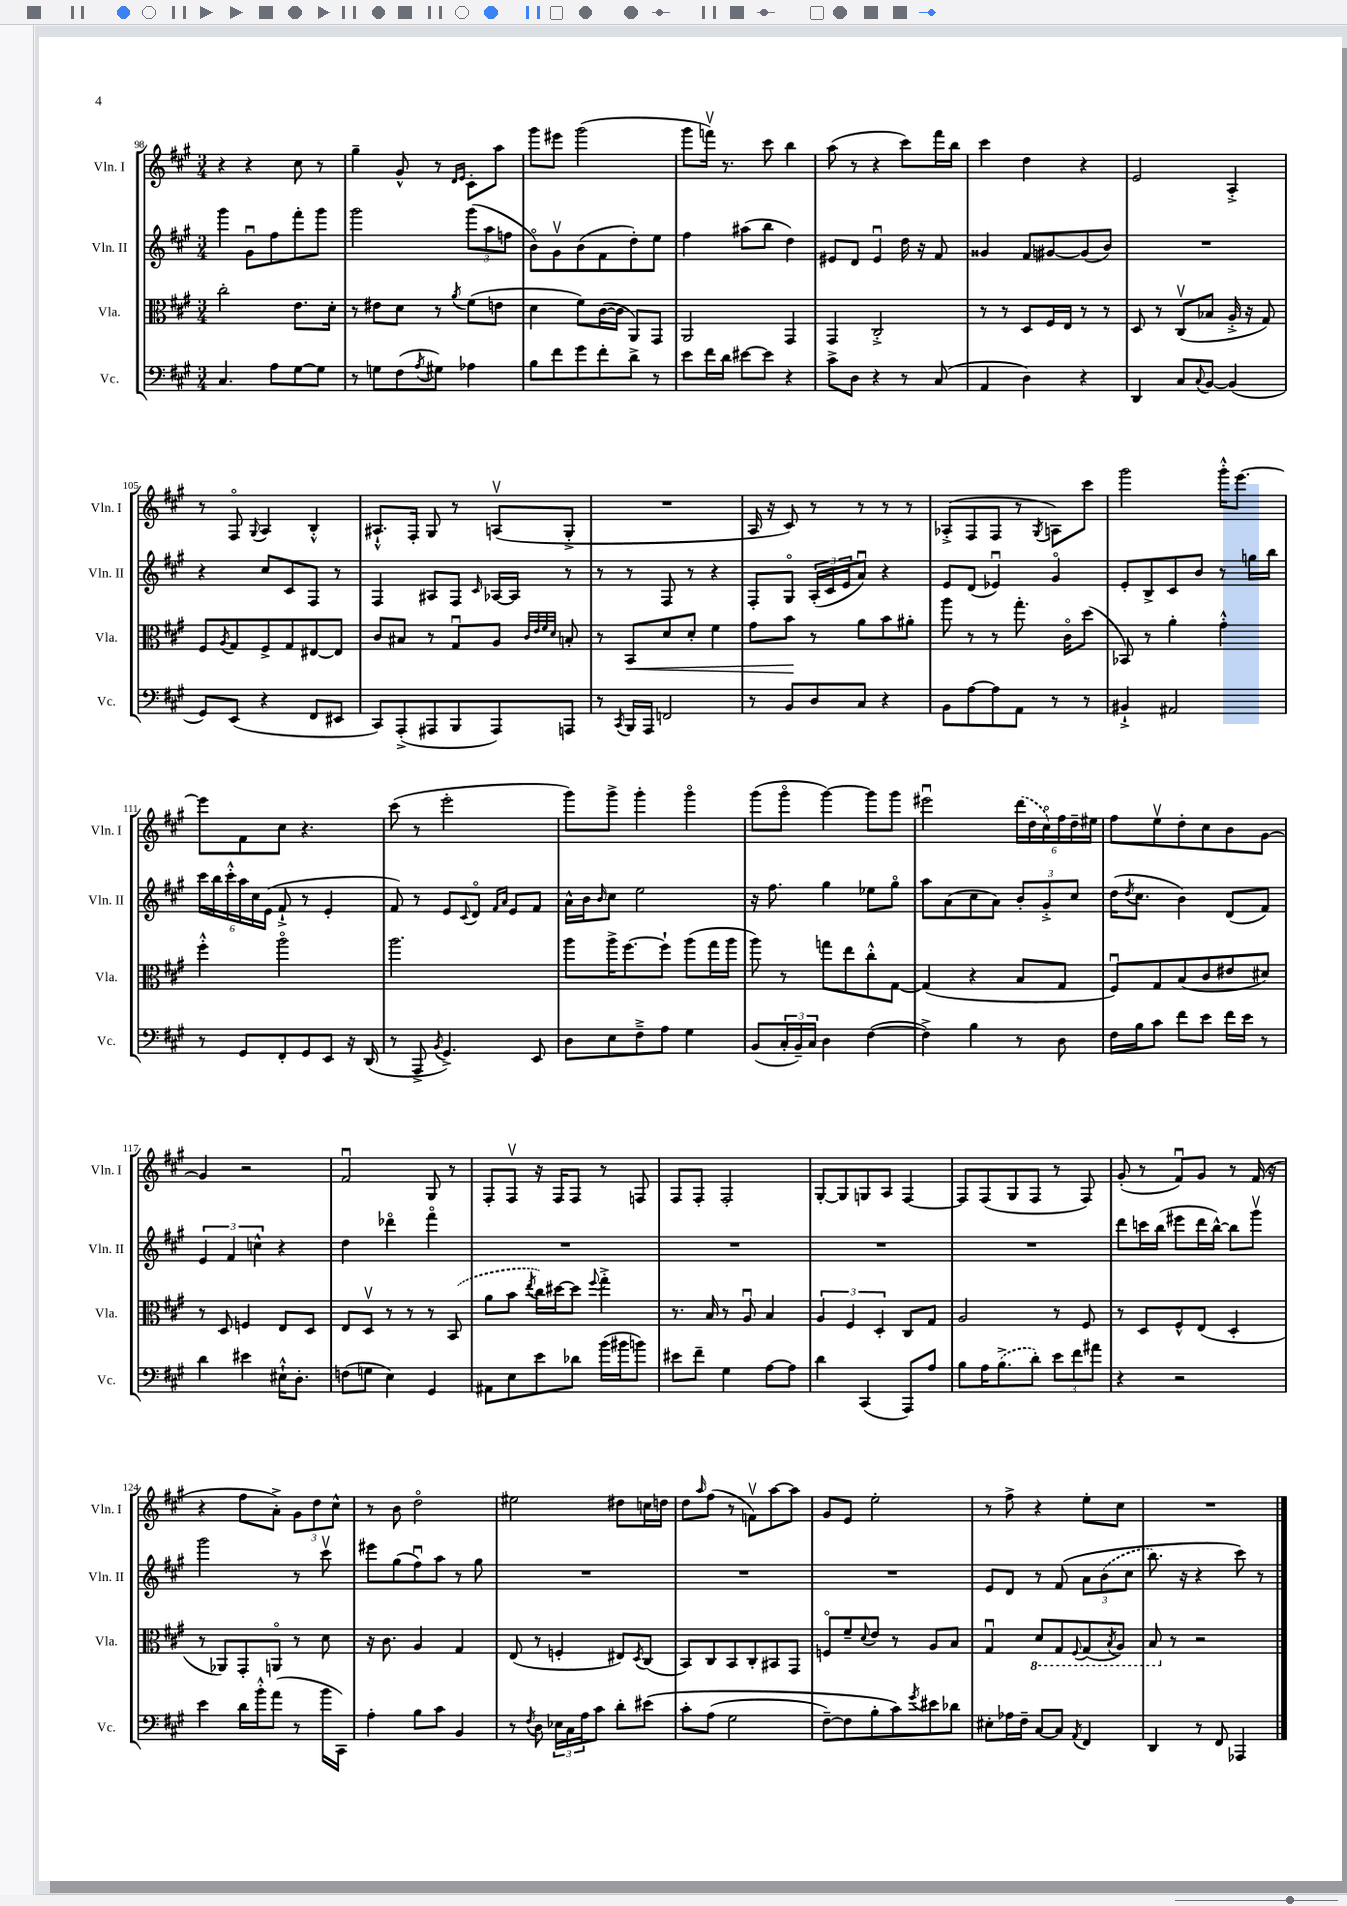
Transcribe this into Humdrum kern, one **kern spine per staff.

**kern	**kern	**dynam	**kern	**kern
*part4	*part3	*part3	*part2	*part1
*staff4	*staff3	*staff3	*staff2	*staff1
*I"Vc.	*I"Vla.	*	*I"Vln. II	*I"Vln. I
*I'Vc.	*I'Vla.	*	*I'Vln. II	*I'Vln. I
*clefF4	*clefC3	*	*clefG2	*clefG2
*k[f#c#g#]	*k[f#c#g#]	*	*k[f#c#g#]	*k[f#c#g#]
*M3/4	*M3/4	*	*M3/4	*M3/4
=98	=98	=98	=98	=98
4.C#/	2cc#'\	.	4ggg#\	4r
.	.	.	8g#u\L	4r
8A\L	.	.	8ff#\	.
[8G#\	8.e\L	.	8fff#'\	8cc#\
8G#\J]	.	.	8ggg#\J	8r
.	16d'\Jk	.	.	.
=99	=99	=99	=99	=99
8r	8r	.	2ggg#\	4gg#~\
8Gn\L	8e#X\L	.	.	.
(8F#\	8d\J	.	.	8g#^^/
8qA/	.	.	.	.
8G#X\J)	8r	.	.	8r
.	.	.	.	16qqd/LL
.	8qa/	.	.	16qqe/JJ
4A-X\	(8f#\L	.	(12ggg#\L	8c#'\L
.	.	.	12aa\	.
.	8en\J	.	.	8aa\J
.	.	.	12ffn\J	.
=100	=100	=100	=100	=100
8B\L	4d\	.	8b\L)	8ggg#\L
8f#\	.	.	8g#v\	8eee#X\J
8g#\	8f#\L)	.	(8b\	(2ggg#\
8f#'\	([16c#\L	.	8f#\	.
.	16c#\JJ]	.	.	.
8d^\J	8AA/L)	.	8dd'\)	.
8r	8GG#/J	.	8ee\J	.
=101	=101	=101	=101	=101
8e\L	2AA/	.	4ff#\	8ggg#\L
16f#\L	.	.	.	16fffnv\Jk)
16d\JJ	.	.	.	8.r
[8e#X\L	.	.	(8aa#X\L	.
8e#\J]	.	.	8bb\J	8ccc#\
4r	4GG#/	.	4dd\)	4bb\
=102	=102	=102	=102	=102
8c#^\L	4GG#/	.	8e#X/L	(8aa\
8D\J	.	.	8d/J	8r
4r	2C#'^/	.	4e#u/	4r
8r	.	.	16dd\	8ccc#\L)
.	.	.	16r	.
(8C#/	.	.	8f#/	16fff#\L
.	.	.	.	16bb\JJ
=103	=103	=103	=103	=103
4AA/	8r	.	4g##X/	4ccc#\
.	8r	.	.	.
4D\)	8D/L	.	8f#/L	4dd\
.	16F#/L	.	[8g#X/	.
.	16E/JJ	.	.	.
4r	8r	.	(8g#/]	4r
.	8r	.	8b/J)	.
=104	=104	=104	=104	=104
4DD/	8D/	.	2.r	2e/
.	8r	.	.	.
8C#/L	(8C#v/L	.	.	.
8qqC#/	.	.	.	.
[8BB/J	8B-X/J	.	.	.
(4BB/]	16A'^/	.	.	4A'^/
.	16r	.	.	.
.	8G#/)	.	.	.
!!LO:LB:g=z
=105	=105	=105	=105	=105
8GG#/L)	8F#/L	.	4r	8r
.	8qA/	.	.	.
(8EE/J	8G#/	.	.	8F#/
.	.	.	.	8qqG#/
4r	8F#^/	.	8cc#/L	4A/
.	8G#/	.	8c#/	.
8FF#/L	[8E#X/	.	8F#/J	4B'^^/
8EE#X/J	8E#/J]	.	8r	.
=106	=106	=106	=106	=106
8CC#/L)	8c#/L	.	4F#/	8.A#X`^^/L
(8AAA'^/	8B#X/J	.	.	.
.	.	.	.	16F#'/Jk
8AAA#X/	8r	.	8A#X/L	8G#/
8BBB/	8G#u/L	.	8F#/J	8r
.	.	.	16qqc#/	.
8AAA#/)	8A/J	.	[16A-X/LL	(8Anv/L
.	.	.	16A-/JJ]	.
.	32qqc#/LLL	.	.	.
.	32qqe/	.	.	.
.	32qqf#/	.	.	.
.	32qqd/JJJ	.	.	.
8AAAn/J	8Bn'/	.	8r	8G#'^/J
=107	=107	=107	=107	=107
8r	8r	.	8r	2.r
8qCC#/	.	.	.	.
!	!	!LO:HP:b	!	!
16BBB/LL	8BB/L	<	8r	.
16AAA/JJ	.	.	.	.
2FFn/	8d/	.	8F#/	.
.	8d'/J	.	8r	.
.	4f#\	.	4r	.
=108	=108	=108	=108	=108
8r	8g#\L	.	8F#'/L	16A/
.	.	.	.	16r
8BB/L	8b\J	.	8G#/J	8c#/)
8D/	8r	[	(24A'/LL	8r
.	.	.	24c#/	.
.	.	.	24e/J	.
8C#/J	8a\L	.	8au/J)	8r
4r	8b\	.	4r	8r
.	8a#X'\J	.	.	8r
=109	=109	=109	=109	=109
8BB\L	8aa\	.	8e/L	(8A-X'^/L
[8A\	8r	.	(8d/J	8F#/
8A\]	8r	.	4e-Xu/)	8F#/J
8AA\J	8.gg#'\	.	.	8r
.	.	.	.	8qG#/
8r	.	.	4g#/	8An\L)
.	16c#\KL	.	.	.
8r	(8dd\J	.	.	8ccc#\J
=110	=110	=110	=110	=110
4BB#X`^/	8BB-X/)	.	8e'/L	2ggg#\
.	8r	.	8B^/	.
2AA#X/	4a'\	.	8c#/	.
.	.	.	8b/J	.
.	4g#'^^\	.	8r	16ggg#'^^\KL
.	.	.	.	[8.eee\J
.	.	.	16ggn\LL	.
.	.	.	16bb\JJ	.
!!LO:LB:g=z
=111	=111	=111	=111	=111
8r	4ff#'^^\	.	24ccc#\LL	8eee\L]
.	.	.	24bb\	.
.	.	.	24ccc#'^^\	.
8GG#/L	.	.	24aa\	8f#\
.	.	.	24cc#\	.
.	.	.	(24e\JJ	.
8FF#'/	2aa\	.	8f#`^/	8cc#\J
8GG#/	.	.	8r	4.r
8EE/J	.	.	4e'/	.
16r	.	.	.	.
(16DD/	.	.	.	.
=112	=112	=112	=112	=112
8r	2.aa\	.	8f#/)	(8ccc#\
8AAA^/	.	.	8r	8r
8qBB/	.	.	.	.
4.GG#^/)	.	.	8e/L	2eee'\
.	.	.	8qqc#/	.
.	.	.	8d/J	.
.	.	.	16qqf#/LL	.
.	.	.	16qqa/JJ	.
.	.	.	8e/L	.
8EE/	.	.	8f#/J	.
=113	=113	=113	=113	=113
8D\L	8aa\L	.	16a^^\LL	8ggg#\L)
.	.	.	16b\J	.
.	.	.	16qqb/	.
8E\	16aa^\K	.	8cc#\J	8ggg#^\J
.	[8.ff#\	.	.	.
8F#~^\	.	.	2ee\	4ggg#'\
8A\J	8ff#`\J]	.	.	.
4G#\	(8aa\L	.	.	4ggg#\
.	16gg#\L	.	.	.
.	16aa\JJ	.	.	.
=114	=114	=114	=114	=114
(8BB/L	8aa\)	.	16r	(8ggg#\L
.	.	.	8.ff#\	.
24C#'/L	8r	.	.	8ggg#\J
24BB~/)	.	.	.	.
24C#/JJ	.	.	.	.
4D\	8ggn\L	.	4gg#\	[4ggg#\)
.	8ee\	.	.	.
([4F#\	8cc#'^^\	.	8ee-X\L	8ggg#\L]
.	[8G#\J	.	8gg#\J	8ggg#\J
=115	=115	=115	=115	=115
4F#^\])	(4G#/]	.	8aa\L	2eee#Xu\
.	.	.	(8a\	.
4B\	4r	.	8cc#\	.
.	.	.	8a\J)	.
8r	8B/L	.	12b'/L	(24ddd\LL
.	.	.	.	24dd\
.	.	.	12g#'^/	24cc#\)
8D\	8G#/J	.	.	24ff#\
.	.	.	12cc#/J	24dd~\
.	.	.	.	24ee#X\JJ
=116	=116	=116	=116	=116
16F#\LL	8F#u/L)	.	(16dd\KL	8ff#\L
.	.	.	8qdd/	.
16B\J	.	.	8.cc#\J	.
8c#\J	8G#/	.	.	8eev\
8f#\L	(8B/	.	4b\)	8dd'\
8e\J	8c#/	.	.	8cc#\
16f#\LL	8e#X/	.	(8d/L	8b\
16e\JJ	.	.	.	.
8r	8d#X/J)	.	8f#/J)	[8g#\J
!!LO:LB:g=z
=117	=117	=117	=117	=117
4d\	8r	.	6e/	4g#/]
.	8D/	.	.	.
.	.	.	6f#/	.
4e#X\	4Fn/	.	.	2r
.	.	.	6ccn^^\	.
16E#X`^^\KL	8E/L	.	4r	.
8.D'\J	.	.	.	.
.	8D/J	.	.	.
=118	=118	=118	=118	=118
(8Fn\L	8E/L	.	4dd\	2f#u/
8Gn\J	8Dv/J	.	.	.
4E\)	8r	.	4ddd-X\	.
.	8r	.	.	.
4GG#/	8r	.	4fff#\	8G#/
.	(8BB/	.	.	8r
=119	=119	=119	=119	=119
8AA#X\L	8a\L	.	2.r	8F#'/L
8E\	8b\J	.	.	8F#v/J
.	8qee/	.	.	.
8e\	16cc#\LL)	.	.	16r
.	[16dd#X\J	.	.	16F#/KL
8d-X\J	8dd#\J]	.	.	8F#/J
.	8qqff#/	.	.	.
(16b\LL	4gg#'^\	.	.	8r
16b#X\J	.	.	.	.
8bn\J)	.	.	.	8Fn/
=120	=120	=120	=120	=120
8e#X\L	8.r	.	2.r	8F#/L
8f#~\J	.	.	.	8F#'/J
.	16B/	.	.	.
4G#\	8r	.	.	2F#'/
.	8Au/	.	.	.
[8A\L	4B/	.	.	.
8A\J]	.	.	.	.
=121	=121	=121	=121	=121
4d\	6A/	.	2.r	[8G#'/L
.	.	.	.	8G#/]
.	6F#/	.	.	.
(4CC#/	.	.	.	8Gn/
.	6D'/	.	.	.
.	.	.	.	8A/J
8AAA/L)	8C#/L	.	.	[4F#/
8A/J	8G#/J	.	.	.
=122	=122	=122	=122	=122
8B\L	2A/	.	2.r	8F#/L]
16A\K	.	.	.	(8F#/
(8.B^\	.	.	.	.
.	.	.	.	8G#/
8d'\J)	.	.	.	8F#/J
12e\L	8r	.	.	8r
12f#\	.	.	.	.
.	8F#/	.	.	8F#/)
12a#X\J	.	.	.	.
=123	=123	=123	=123	=123
4r	8r	.	8ddd\L	(8g#'/
.	8D/L	.	16cccn\L	8r
.	.	.	(16bb\JJ	.
2r	8F#^^/	.	8eee#X\L	8f#u/L)
.	(8E/J	.	16ddd\L	8g#/J
.	.	.	[16bb^^\JJ)	.
.	4D'/	.	8bb\L]	8r
.	.	.	8ggg#v\J	(16f#/
.	.	.	.	16r
!!LO:LB:g=z
=124	=124	=124	=124	=124
4e\	8r	.	2ggg#\	4r
.	8AA-X/L)	.	.	.
16d\LL	8GG#'/	.	.	8ff#\L
16b'^^\J	.	.	.	.
(8a\J	8AAn/J	.	.	8a'^\J)
8r	8r	.	8r	12g#\L
.	.	.	.	12dd\
16b\LL	8d\	.	8ccc#v\	.
.	.	.	.	12cc#^^\J
16CC#\JJ)	.	.	.	.
=125	=125	=125	=125	=125
4A'\	16r	.	8eee#X\L	8r
.	8.c#\	.	.	.
.	.	.	(8gg#\	8b\
8B\L	4A/	.	8ff#u\)	2dd\
8c#\J	.	.	8aa\J	.
4BB/	4G#/	.	8r	.
.	.	.	8gg#\	.
=126	=126	=126	=126	=126
8r	(8E/	.	2.r	2ee#X\
8qF#/	.	.	.	.
8D\	8r	.	.	.
24E-X\LL	4Fn'/	.	.	.
24C#\	.	.	.	.
24A\J	.	.	.	.
8c#\J	.	.	.	.
8d'\L	8E#X/L)	.	.	8dd#X\L
.	8qD/	.	.	.
(8e#X\J	(8C#/J	.	.	16ccn\L
.	.	.	.	16ddn\JJ
=127	=127	=127	=127	=127
8c#'\L	8BB/L)	.	2.r	8dd\L
.	.	.	.	16qqaa/
(8A\J	8C#/	.	.	(8ff#\J
2G#\	8BB/	.	.	8r
.	8C#'/	.	.	8fnv\L)
.	8BB#X/	.	.	[8aa\
.	8GG#/J	.	.	8aa\J]
=128	=128	=128	=128	=128
[8F#~\L)	8Fn/L	.	2.r	8g#/L
8F#\]	8f#~/	.	.	8e/J
.	8qqd/	.	.	.
8B'\	8e/J	.	.	2ee'\
8c#\)	8r	.	.	.
8qg#/	.	.	.	.
8e#X\	8A/L	.	.	.
8d-X\J	8B/J	.	.	.
=129	=129	=129	=129	=129
8E#X'\L	4G#u/	.	8e/L	8r
16A-X\L	.	.	8d/J	8ff#^\
16F#~\JJ	.	.	.	.
*	*8ba	*	*	*
[8C#/L	8D/L	.	8r	4r
8C#/J]	8GG#/	.	(8f#/	.
8qAA/	8qqFF#/	.	.	.
4FF#/	(8GG#/	.	12a\L	8ee'\L
.	.	.	(12b\	.
.	8qBB/	.	.	.
.	8AA/J)	.	.	8cc#\J
.	.	.	12cc#\J	.
=130	=130	=130	=130	=130
4DD/	8BB/	.	8.bb\)	2.r
*	*X8ba	*	*	*
.	8r	.	.	.
.	.	.	16r	.
8r	2r	.	4r	.
8FF#/	.	.	.	.
4AAA-X/	.	.	8ccc#\)	.
.	.	.	8r	.
==	==	==	==	==
*-	*-	*-	*-	*-
